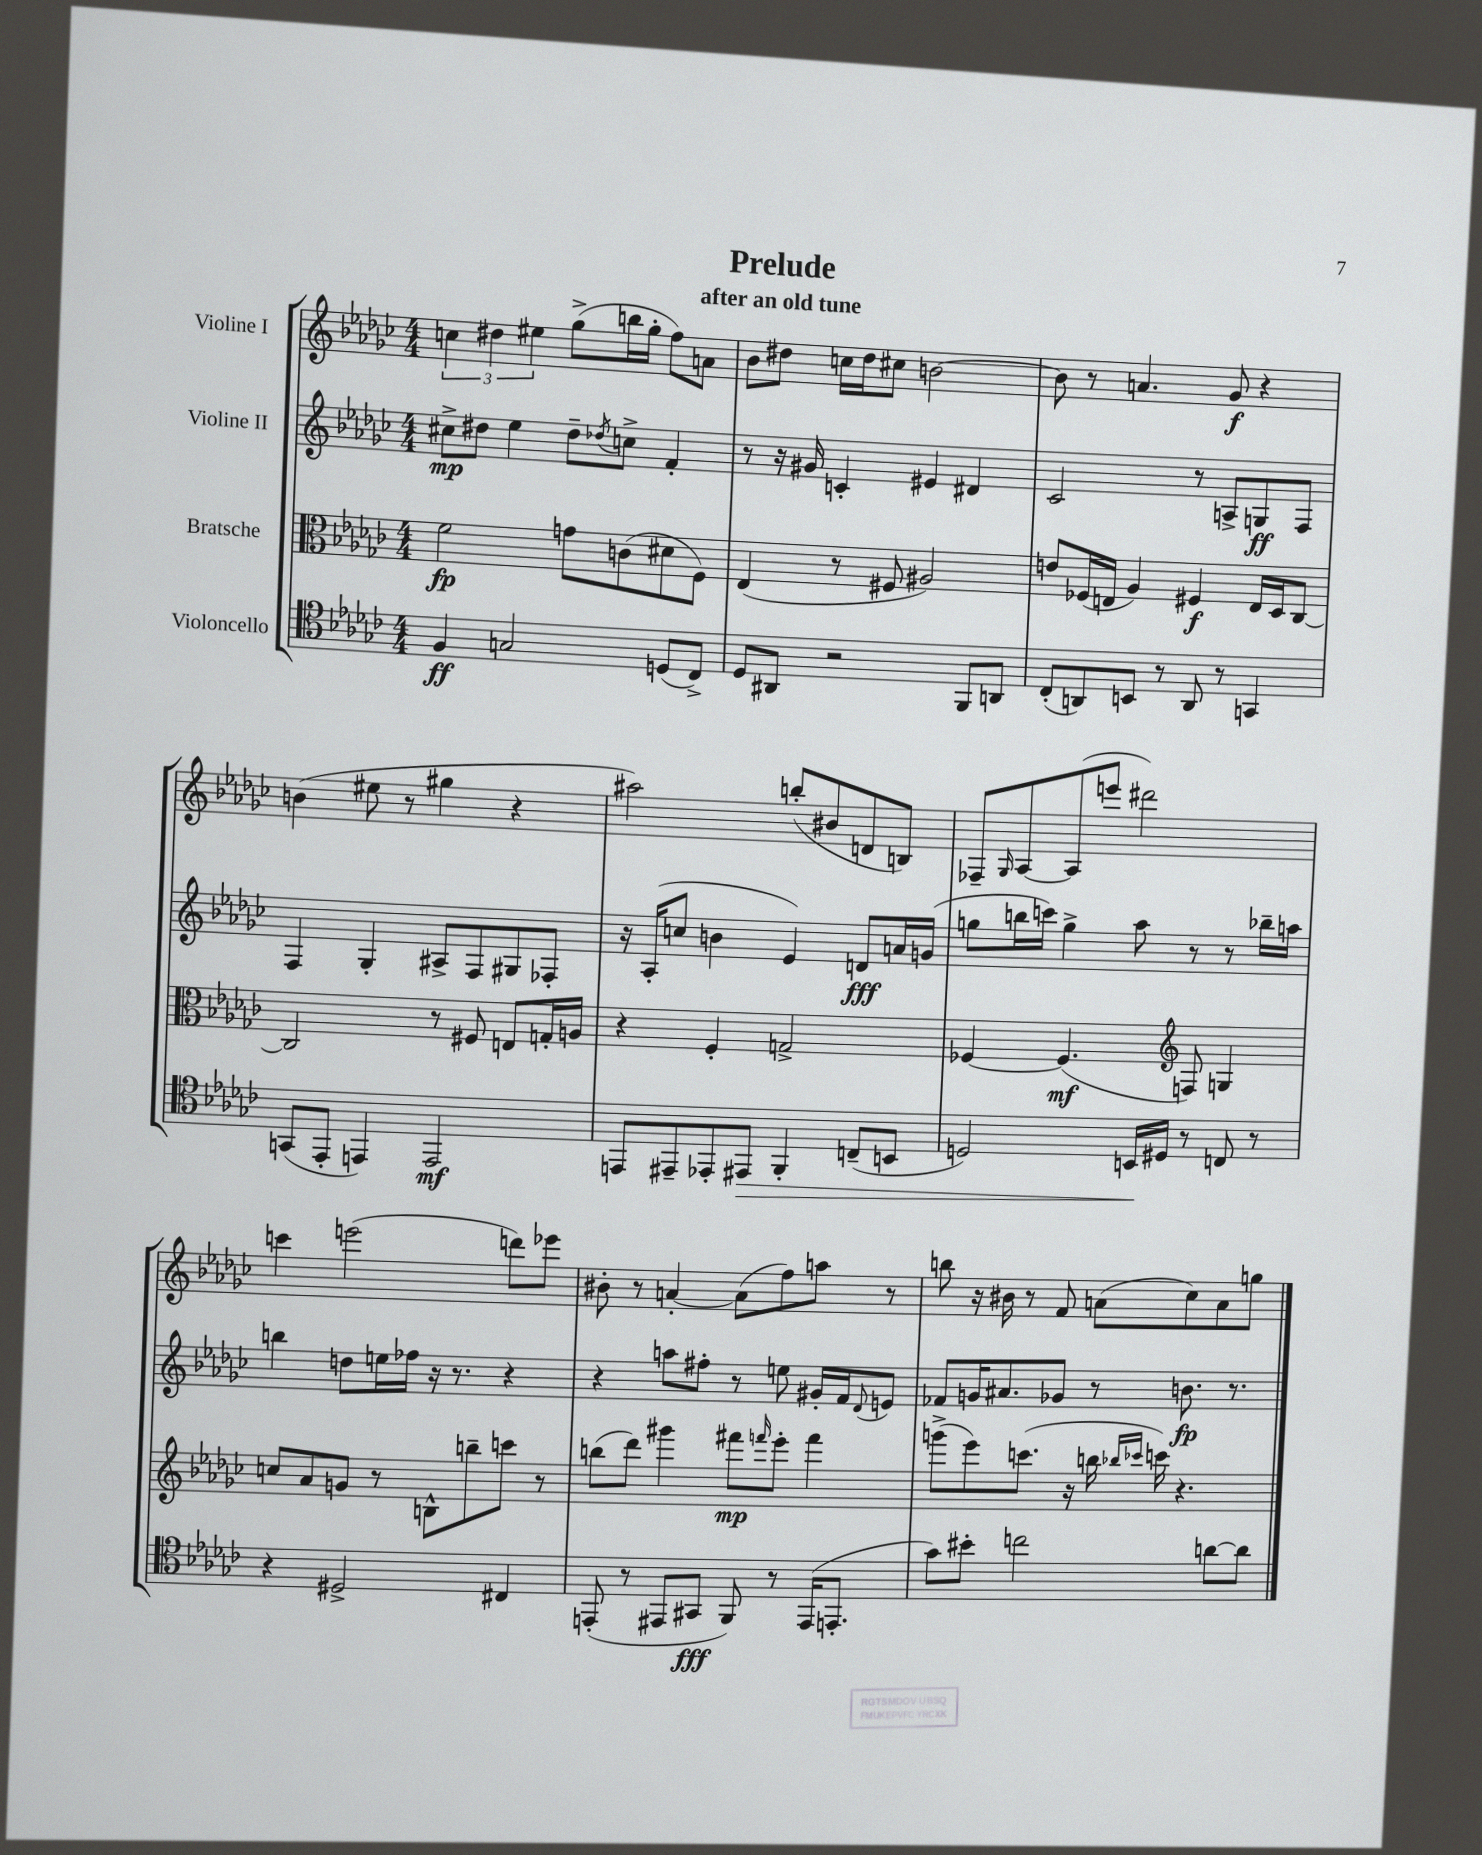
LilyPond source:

\header { title = "Prelude" subtitle = "after an old tune" }
<<
\new StaffGroup <<
\new Staff = "s0" \with { instrumentName = "Violine I" } {
    \clef treble \key ges \major \numericTimeSignature \time 4/4
    \tuplet 3/2 { c''4 dis''4 eis''4 } ges''8->( b''16 ges''16-. f''8) a'8 |
    bes'8 dis''8 c''16 dis''16 cis''8 b'2~ |
    b'8 r8 a'4. ges'8\f r4 |
    b'4( eis''8 r8 gis''4 r4 |
    ais''2) b''8-.( bis'8 d'8 b8) |
    fes8-- \grace { ges16 } aes8~ aes8( e'''8 dis'''2) |
    c'''4 e'''2( d'''8) ees'''8 |
    bis'8-. r8 a'4~-. a'8( f''8) a''8 r8 |
    b''8 r16 bis'16 r8 f'8 a'8( ces''8) a'8 g''8 \bar "|." |
}
\new Staff = "s1" \with { instrumentName = "Violine II" } {
    \clef treble \key ges \major \numericTimeSignature \time 4/4
    cis''8->\mp dis''8 ees''4 dis''8-- \acciaccatura { des''8 } c''8-> f'4-. |
    r8 r16 gis'16 c'4-. eis'4 dis'4 |
    ces'2 r8 a8-> g8\ff f8 |
    f4 ges4-. ais8-> f8 gis8 fes8-. |
    r16 aes16-.( c''8 b'4 ees'4) d'8\fff a'16 g'16( |
    g''8 b''16 c'''16) g''4-> aes''8 r8 r8 bes''16-- a''16 |
    b''4 d''8 e''16 fes''16 r16 r8. r4 |
    r4 a''8 fis''8-. r8 e''8 gis'16-. f'16 \appoggiatura { des'8 } e'8 |
    fes'8 g'16 ais'8. ges'8 r8 b'8.\fp r8. \bar "|." |
}
\new Staff = "s2" \with { instrumentName = "Bratsche" } {
    \clef alto \key ges \major \numericTimeSignature \time 4/4
    f'2\fp g'8 c'8( dis'8 f8) |
    ees4( r8 fis8 ais2) |
    e'8 fes16( e16 aes4) fis4\f e16 des16 ces8~ |
    ces2 r8 fis8 e8 g16-. a16 |
    r4 f4-. g2-> |
    fes4~ fes4.\mf( \clef treble f8) g4 |
    c''8 aes'8 g'8 r8 b8-^ b''8-- c'''8 r8 |
    b''8( des'''8) gis'''4 fis'''8\mp \grace { f'''16 } ees'''8-. f'''4 |
    g'''8->( ees'''8) c'''8.( r16 b''16 \grace { bes''16 ces'''16 } c'''16) r4. \bar "|." |
}
\new Staff = "s3" \with { instrumentName = "Violoncello" } {
    \clef tenor \key ges \major \numericTimeSignature \time 4/4
    f4\ff g2 d8( ces8->) |
    des8 ais,8 r2 f,8 a,8 |
    ces8-.( a,8) b,8 r8 a,8 r8 g,4 |
    g,8( ees,8-. e,4) e,2\mf |
    e,8 eis,8-- ees,8-. eis,8\> f,4-. c8--( b,8 |
    d2) b,16\! dis16 r8 c8 r8 |
    r4 dis2-> cis4 |
    e,8-.( r8 eis,8 gis,8\fff f,8) r8 eis,16( e,8.-. |
    ges'8) bis'8-. c''2 a'8~ a'8 \bar "|." |
}
>>
>>
\layout { \context { \Score \remove "Bar_number_engraver" } }
